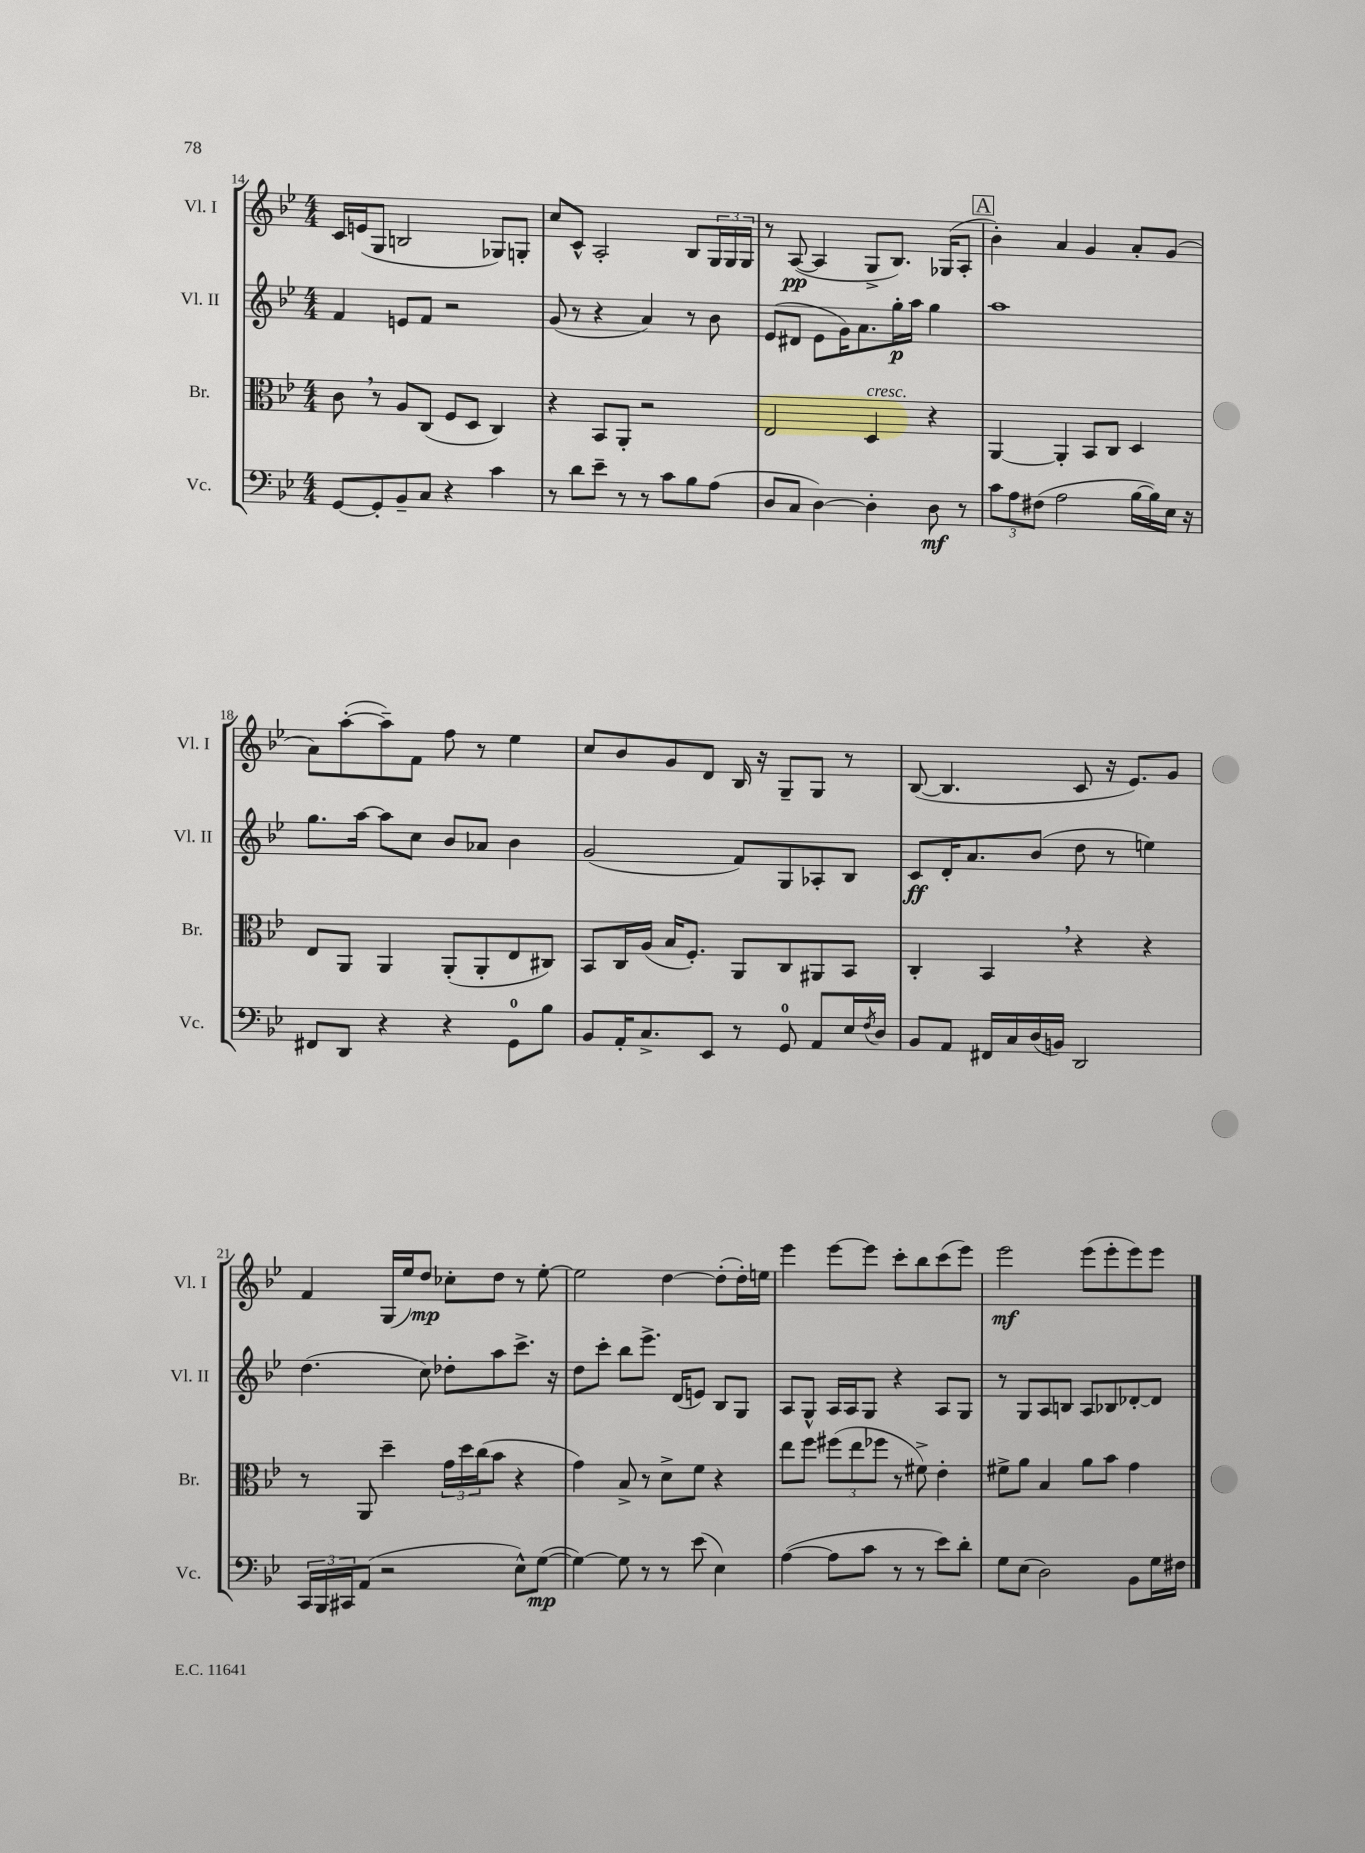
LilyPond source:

<<
\new StaffGroup <<
\new Staff = "s0" \with { instrumentName = "Vl. I" shortInstrumentName = "Vl. I" } {
    \clef treble \key bes \major \numericTimeSignature \time 4/4
    c'16 e'16( g8 b2 ges8) g8-. |
    c''8 c'8-^ a2-. bes8 \tuplet 3/2 { g16 g16 g16 } |
    r8 a8~\pp( a4 g8-> bes8.) ges16( a8-. |
    \mark \markup { \box "A" } bes'4-.) a'4 g'4 a'8-. g'8( |
    a'8) a''8~-.( a''8--) f'8 f''8 r8 ees''4 |
    c''8 bes'8 g'8 d'8 bes16 r16 g8-- g8 r8 |
    bes8~( bes4. c'8 r16 ees'8.) g'8 |
    f'4 g16( ees''16) d''8\mp ces''8-. d''8 r8 ees''8~-. |
    ees''2 d''4~ d''8-.( d''16-.) e''16 |
    ees'''4 ees'''8~ ees'''8 c'''8-. bes''8 c'''8( ees'''8) |
    ees'''2\mf ees'''8( ees'''8-. ees'''8) ees'''8 \bar "|." |
}
\new Staff = "s1" \with { instrumentName = "Vl. II" shortInstrumentName = "Vl. II" } {
    \clef treble \key bes \major \numericTimeSignature \time 4/4
    f'4 e'8 f'8 r2 |
    g'8( r8 r4 a'4) r8 bes'8 |
    ees'8( dis'8 ees'8 g'16) a'8. g''16-.\p a''16 g''4 |
    \mark \markup { \box "A" } a''1 |
    g''8. a''16~ a''8 c''8 bes'8 aes'8 bes'4 |
    g'2( f'8) g8 aes8-. bes8 |
    c'8\ff d'16-. a'8. bes'8( d''8 r8 e''4) |
    d''4.( c''8) des''8-. a''8 c'''8.-> r16 |
    d''8 c'''8-. bes''8 ees'''8.-> d'16( e'8) bes8 g8 |
    a8 g8-^ a16 a16 g8 r4 a8 g8 |
    r8 g8 a8 b8 a8 bes8 des'8~-. des'8 \bar "|." |
}
\new Staff = "s2" \with { instrumentName = "Br." shortInstrumentName = "Br." } {
    \clef alto \key bes \major \numericTimeSignature \time 4/4
    c'8 \breathe r8 a8 c8( f8 d8 c4) |
    r4 bes,8 a,8-. r2 |
    ees2 d4^\markup { \italic "cresc." } r4 |
    \mark \markup { \box "A" } a,4~ a,4-. bes,8 c8 d4 |
    ees8 a,8 a,4 a,8-.( a,8-. ees8 cis8) |
    bes,8 c16 a16( bes16 f8.-.) a,8 c8 ais,8 bes,8 |
    c4-. bes,4 \breathe r4 r4 |
    r8 a,8 d''4-- \tuplet 3/2 { g'16 d''16 c''16( } bes'8 r4 |
    g'4) bes8-> r8 d'8-> f'8 r4 |
    ees''8 f''8 \tuplet 3/2 { fis''8( ees''8 fes''8 } r8 fis'8->) ees'4-. |
    fis'8-> a'8 bes4 a'8 bes'8 g'4 \bar "|." |
}
\new Staff = "s3" \with { instrumentName = "Vc." shortInstrumentName = "Vc." } {
    \clef bass \key bes \major \numericTimeSignature \time 4/4
    g,8~ g,8-. bes,8-- c8 r4 c'4 |
    r8 d'8 ees'8-- r8 r8 c'8 bes8 a8( |
    d8 c8 d4~) d4-. d8\mf r8 |
    \mark \markup { \box "A" } \tuplet 3/2 { c'8 a8 fis8( } a2 bes16~ bes16) ees16 r16 |
    fis,8 d,8 r4 r4 g,8-0 bes8 |
    bes,8 a,16-. c8.-> ees,8 r8 g,8-0 a,8 ees16 \acciaccatura { f8 } d16 |
    bes,8 a,8 fis,16 c16 d16( b,16) d,2 |
    \tuplet 3/2 { c,16 bes,,16 cis,16 } a,8( r2 ees8-^) g8~\mp( |
    g4~) g8 r8 r8 ees'8( ees4) |
    a4~( a8 c'8 r8 r8 ees'8) d'8-. |
    g8 ees8( d2) bes,8 g16 fis16 \bar "|." |
}
>>
>>
\layout { \context { \Score currentBarNumber = #14 } }
